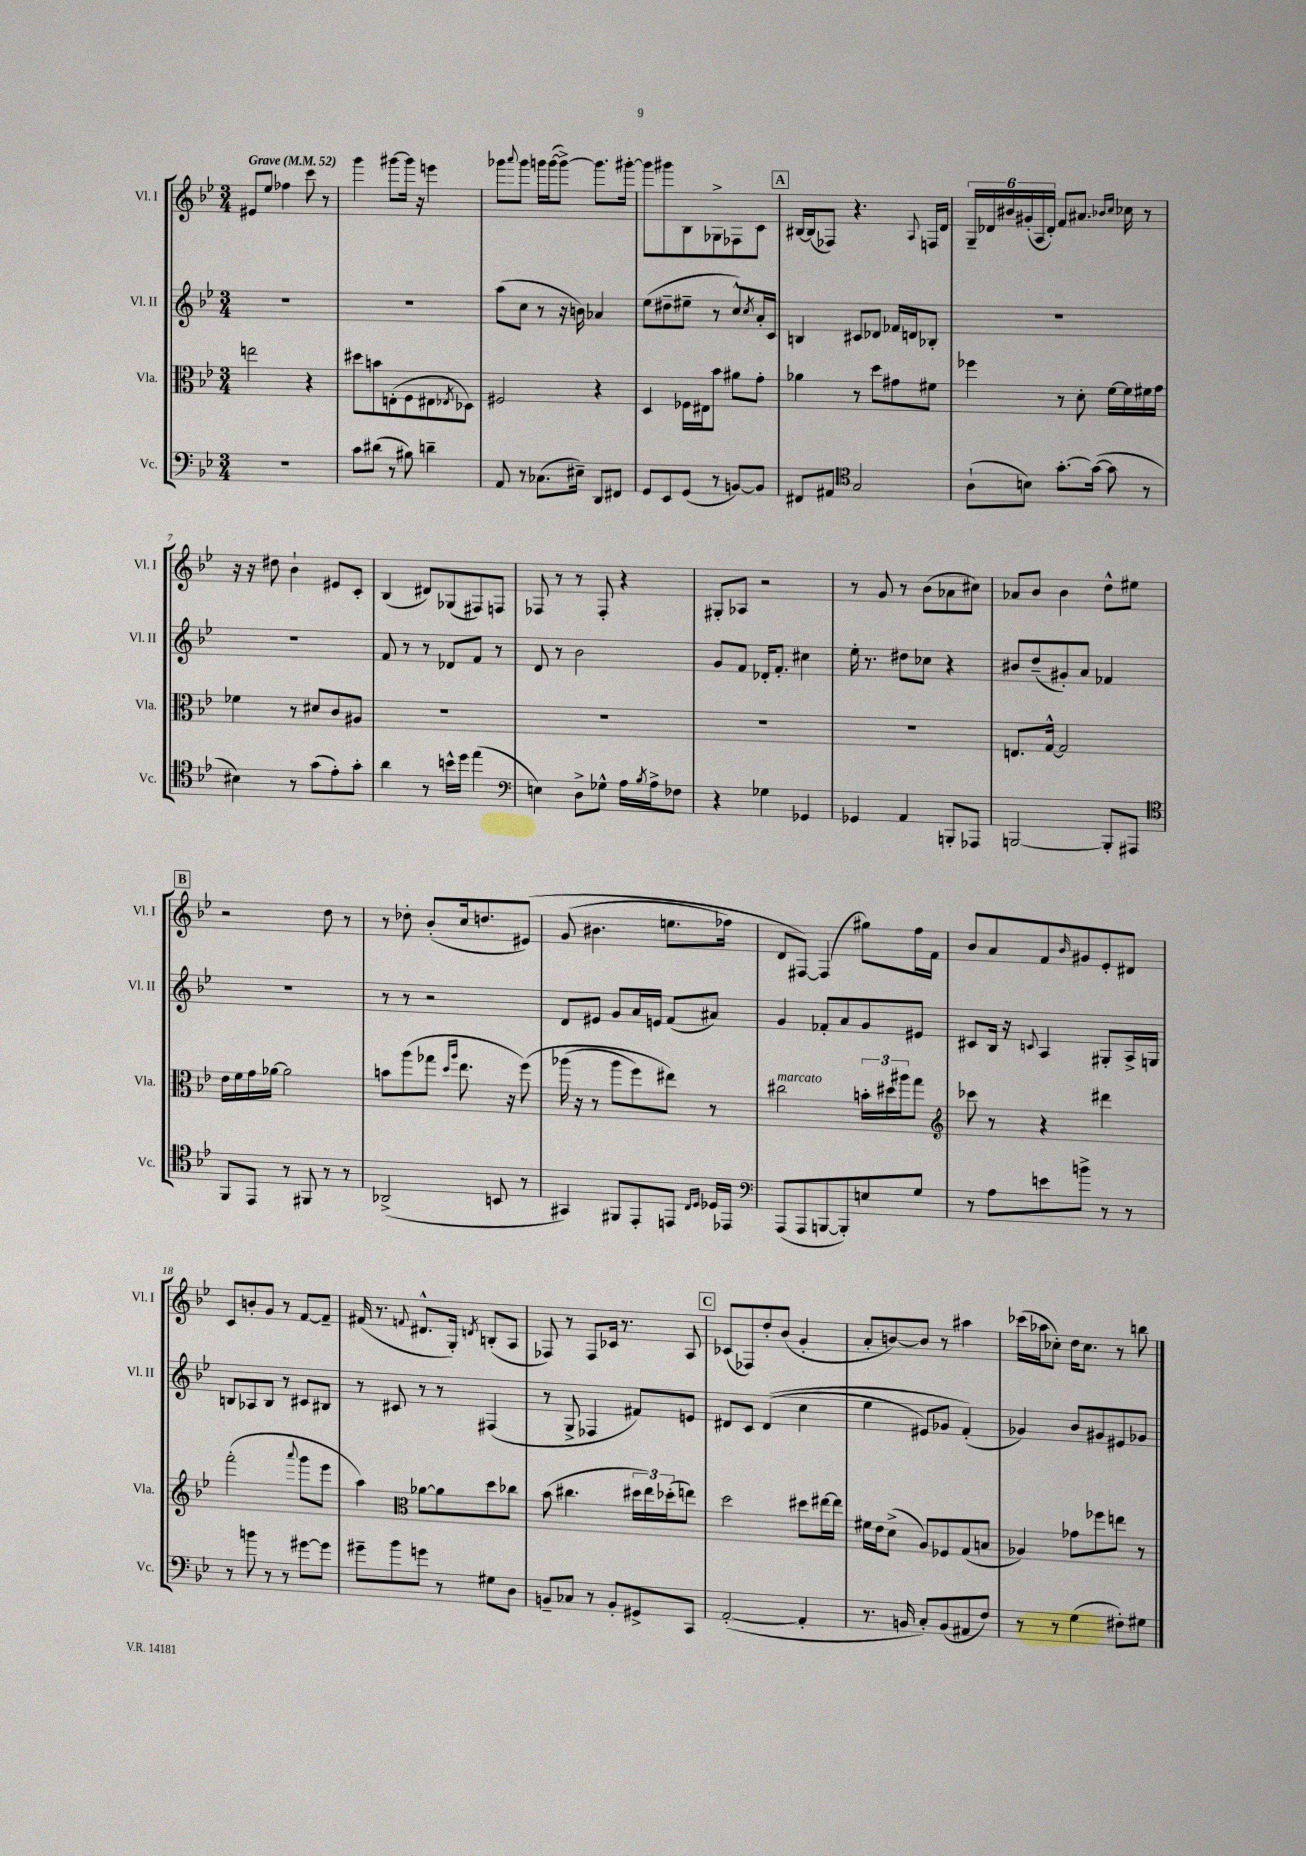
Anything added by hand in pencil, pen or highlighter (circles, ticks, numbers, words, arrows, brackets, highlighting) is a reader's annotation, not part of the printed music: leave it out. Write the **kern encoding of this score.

**kern	**kern	**kern	**kern
*staff4	*staff3	*staff2	*staff1
*clefF4	*clefC3	*clefG2	*clefG2
*k[b-e-]	*k[b-e-]	*k[b-e-]	*k[b-e-]
*M3/4	*M3/4	*M3/4	*M3/4
*MM52	*MM52	*MM52	*MM52
2.r	2ee\	2.r	8e#/L
.	.	.	8ee-/J
.	.	.	4ff-\
.	4r	.	8ccc\
.	.	.	8r
=	=	=	=
8c\L	8dd#\L	2.r	4ggg\
(8d#\J	8b\	.	.
8r	(8E'\	.	[8ggg#\L
8B#\)	8F\	.	16ggg#\]Jk
.	.	.	16r
4d~\	8E#\	.	4eee\
.	8qE-/	.	.
.	8D-\J)	.	.
=	=	=	=
8AA/	2F#/	(8aa\L	8ggg-\L
.	.	.	8qqaaa/
8r	.	8cc\J	8ggg-\J
(8.C-\L	.	8r	16ggg\LL
.	.	.	([16ggg\J
.	.	16r	8ggg^\_J)
16E#~\Jk)	.	16b\)	.
8DD/L	4r	4a-/	8.ggg\]L
8FF#/J	.	.	.
.	.	.	[16ggg#'\Jk
=	=	=	=
8GG/L	4D/	(8ee-\L	8ggg#\]L
8EE-/	.	8dd#~\	8ggg#\
(8GG/J	16F-\LL	8ee#~\J	8B-\
.	16E#\J	.	.
8r	8b-\J	8r	8G-^\
[8BB/L)	8a#\L	8cc^^/L)	8F-\
.	.	8qcc/	.
8BB/]J	8g'\J	16a'/L	8c\J
.	.	16c/JJ	.
=	=	=	=
8FF#/L	4a-\	4B/	[16B#/LL
.	.	.	(16B#/]J
8AA#/J	.	.	8F-/J)
*clefC4	*	*	*
2G/	8r	8c#/L	4.r
.	8dd\L	8d-/J	.
.	8g#\	16f-/LL	.
.	.	16d/J	.
.	.	.	8qqA/
.	8f#\J	8B-'/J	16F/LL
.	.	.	16d/JJ
=	=	=	=
(8A`\L	4ff-\	2.r	24G~/LL
.	.	.	24d-/
.	.	.	24b#/
8B\J)	.	.	(24g#'/
.	.	.	24A/
.	.	.	24d-'/JJ)
[8.g'\L	8r	.	8f/L
.	8d'\	.	8.a#/J
(16g\_Jk	.	.	.
8g\]	[16f\LL	.	.
.	.	.	16qqb-/LL
.	.	.	16qqcc/JJ
.	16f\]	.	16cc-\
8r	16f#\	.	8r
.	16g\JJ	.	.
=	=	=	=
4B#\)	4f-\	2.r	16r
.	.	.	16r
.	.	.	8dd#\
8r	8r	.	4b-`\
(8g\L	8d#/L	.	.
8e-'\)	8c/	.	8e#/L
8g'\J	8A#/J	.	8c'/J
=	=	=	=
4a\	2.r	8f/	(4B-/
.	.	8r	.
8r	.	8r	8d#/L)
16b^^\LL	.	8d-/L	(8G-/
16dd\JJ	.	.	.
(4ee-\	.	8f/J	8F#/)
.	.	8r	8F/J
=	=	=	=
*clefF4	*	*	*
4E\)	2.r	8d/	8F-/
.	.	8r	8r
8D^\L	.	2b-\	8r
8G-^^\J	.	.	8F-'/
16A\LL	.	.	4r
8qB-/	.	.	.
16A^\J	.	.	.
8F-\J	.	.	.
=	=	=	=
4r	2.r	8g/L	8G#'/L
.	.	8f/J	8A-/J
4G-\	.	16d-'/LK	2r
.	.	8.f'/J	.
4GG-/	.	4cc#\	.
=	=	=	=
4GG-/	2.r	16ee-'\	8r
.	.	8.r	.
.	.	.	8g/
4AA/	.	8dd#\L	8r
.	.	8cc-\J	(8b-\L
8BBB'/L	.	4r	8a-\
8AAA-/J	.	.	8cc#\J)
=	=	=	=
[2BBB/	8.E/L	8b#/L	8a-/L
.	.	(8dd~/	8b-/J
.	[16G^^/Jk	.	.
.	2G/]	8g#'/)	4b-\
.	.	8a/J	.
8BBB'/]L	.	4f-/	8dd^^\L
8AAA#/J	.	.	8ee#\J
=	=	=	=
*clefC4	*	*	*
8FF/L	16e-\LL	2.r	2r
.	16f\	.	.
8EE-/J	16g\	.	.
.	[16a-\JJ	.	.
8r	2a-\]	.	.
8FF#/	.	.	.
8r	.	.	8dd\
8r	.	.	8r
=	=	=	=
(2AA-^/	8b\L	8r	8r
.	(8aa\	8r	8dd-'\
.	8gg-\J	2r	(8b-'/L
.	16qqdd/LL	.	.
.	16qqaa/JJ	.	.
.	8.ee-\	.	16cc/k
.	.	.	8.dd/
8BB/	.	.	.
.	16r	.	.
8r	&(8ff\)	.	&(8e#/J)
=	=	=	=
4GG#/)	(16aa-\	8d/L	(8g/
.	16r	.	.
.	8r	8e#/J	4.b#\
8FF#/L	8aa-\L	8g/L	.
8EE-'/	8ff\)	16a/L	.
.	.	16e/JJ	.
8EE/J	8ee#\J&)	(8f/L	8.ee\L
16qqC/LL	.	.	.
16qqD/JJ	.	.	.
16D-/LL	8r	8a#/J)	.
16EE-/JJ	.	.	16ff-\Jk)
=	=	=	=
*clefF4	*	*	*
(8AAA/L	2cc#\	4g/	8d/L
8AAA/	.	.	[8F#/J&)
[8BBB/	.	8f-'/L	(4F#/]
8BBB'/])	.	8a/	.
8E/	24b'\LL	8g/	8gg#\L)
.	24dd#\	.	.
.	24aa#\J	.	.
8G/J	8gg\J	8e#/J	16ff\L
.	.	.	16f\JJ
=	=	=	=
*	*clefG2	*	*
8r	8ccc-\	8c#/L	8b-/L
8A\L	8r	16B-/Jk	8a/
.	.	16r	.
.	.	8qqc/	.
8e\	4r	4A/	8f/
.	.	.	16qqb-/
8b^\J	.	.	8g#/
8r	4ddd#\	8G#'/L	8e-'/
8r	.	16A^/L	8d#/J
.	.	16G/JJ	.
=	=	=	=
8r	(2fff'\	8B/L	8c/L
8b\	.	8A-/	8b'/
8r	.	8B/J	8g/J
8r	.	8r	8r
.	8qqaaa/	.	.
[8g#\L	8ggg\L	8c#/L	[8f/L
8g#\]J	8eee-\J	8B#/J	8f~/]J
=	=	=	=
8g#~\L	4aa\)	8r	(16f#/
.	.	.	8.r
8b-\	.	8c#/	.
*	*clefC3	*	*
.	.	.	8qqf/
8g\J	[8a-\L	8r	8.d#^^/L
8r	8a-\]	8r	.
.	.	.	16G'/Jk)
.	.	.	8qd/
8G#\L	8dd\	(4F#/	(8B'/L
8D\J	8cc-\J	.	8A/J
=	=	=	=
8BB~/L	(8b-\	8r	8F-/)
8C-/J	4.cc#\	8G^/	8r
8r	.	4F-/	8F-/L
8BB'/L	.	.	16c-/Jk
.	.	.	8.r
8GG#^/	24dd#\LL	8f#/L)	.
.	24ee-\)	.	.
.	(24dd-'\J	.	.
8CC/J	8ee\J)	8e/J	8A/
=	=	=	=
([2AA'/	2dd\	8d#/L	(8c-/L
.	.	8c/J	8F-/)
.	.	&((4d#/	8dd'/
.	.	.	(8b-/J
4AA'/]	8dd#\L	4cc\	4g'/
.	[16ee#\L	.	.
.	16ee#\]JJ	.	.
=	=	=	=
8.r	16f#\LL	4ee-\	8a'/L
.	16e-\J	.	.
.	(8d^\J	.	[8b/)
16BB/	.	.	.
8C'/L)	8A/L)	8e#/L)	8b/]J
(8BB/	8F-/	8g-/J	8r
8AA#/	(8G/	(4f'/&)	4aa#\
8F/J)	8B/J	.	.
=	=	=	=
8r	4A-/)	4g-/)	(16ccc-\LL
.	.	.	16aa-\J
8r	.	.	8cc-'\J)
(4G\	8g-\L	8b-/L	16dd\LK
.	.	.	8.cc-\J
.	8ff-\	8g#/	.
8F#'\L)	8ee\J	8e#/	8r
8G#\J	8r	8g-/J	8bb\
==	==	==	==
*-	*-	*-	*-
